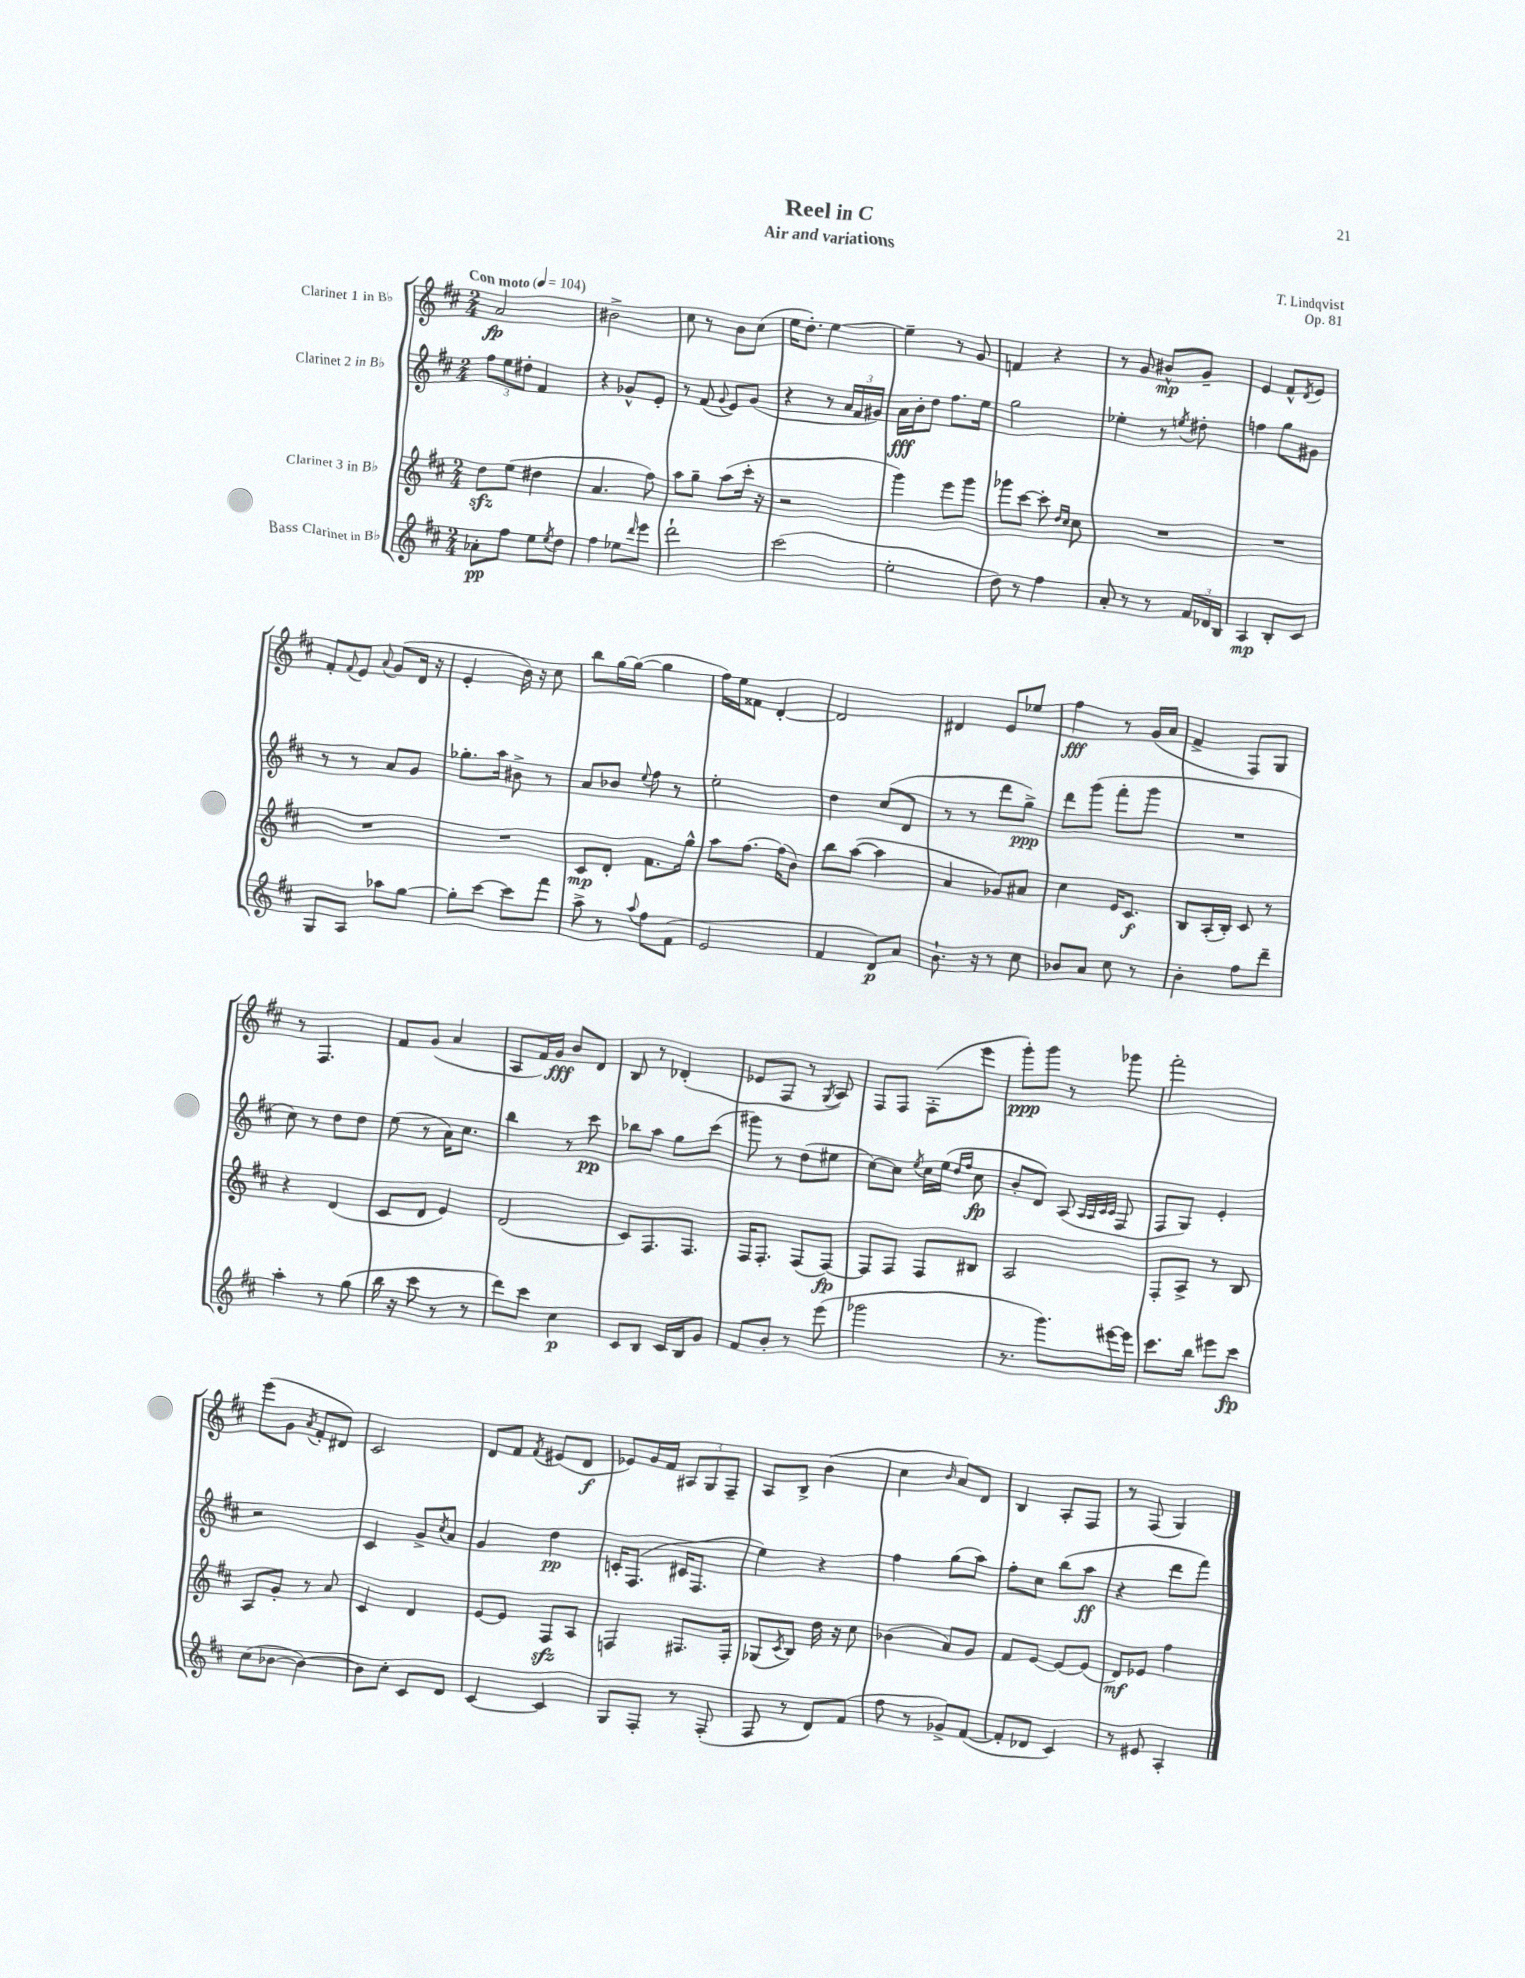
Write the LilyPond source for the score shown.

\header { title = "Reel in C" composer = "T. Lindqvist" subtitle = "Air and variations" opus = "Op. 81" }
<<
\new StaffGroup <<
\new Staff = "s0" \with { instrumentName = "Clarinet 1 in Bb" } {
    \clef treble \key d \major \numericTimeSignature \time 2/4 \tempo "Con moto" 4 = 104
    a'2\fp |
    bis'2-> |
    cis''8 r8 b'8 cis''8( |
    e''16 d''8.-.) e''4~ |
    e''4-- r8 g'8 |
    f'4 r4 |
    r8 g'8 bis'8-^\mp g'8-- |
    e'4 fis'8-^ \acciaccatura { d'8 } e'8 |
    fis'8-. \appoggiatura { fis'8 } e'8 \appoggiatura { a'8 } g'8( d'16 r16 |
    e'4-. b'16) r16 cis''8 |
    b''8 g''16~ g''16~( g''4 |
    fis''16) e''16 fisis'8 d'4~-. |
    d'2 |
    dis'4 e'8 ees''8 |
    fis''4\fff r8 g'16( a'16 |
    fis'4-> fis8) g8 |
    r8 fis4. |
    fis'8 g'8( a'4 |
    a8 fis'16) g'16\fff b'8 d'8 |
    b8 r8 des'4-.( |
    ees'8 fis8 r8 \acciaccatura { g8 } a8) |
    fis8 fis8 fis8-.( e'''8 |
    g'''8-.\ppp) g'''8 r8 ges'''8 |
    fis'''2-. |
    e'''8( g'8 \acciaccatura { a'8 } fis'8-. dis'8) |
    cis'2 |
    d'8 fis'8 \acciaccatura { fis'8 } eis'8( d'8\f |
    ees'8) g'16 fis'16 \tuplet 3/2 { ais8 g8 fis8-- } |
    a8 b8-> b'4( |
    cis''4 \grace { b'16 } a'8) d'8 |
    b4 a8-. fis8 |
    r8 fis8( g4) \bar "|." |
}
\new Staff = "s1" \with { instrumentName = "Clarinet 2 in Bb" } {
    \clef treble \key d \major \numericTimeSignature \time 2/4
    \tuplet 3/2 { fis''8 e''8 dis''8-. } fis'4 |
    r4 ges'8-^ e'8-. |
    r8 fis'8( \appoggiatura { g'8 } e'8) g'8( |
    r4 r8 \tuplet 3/2 { a'16 fis'16 gis'16) } |
    a'16\fff b'16-. d''8 fis''8. e''16 |
    g''2 |
    ees''4-. r8 \acciaccatura { e''8 } dis''8-. |
    f''4 g''8 gis'8 |
    r8 r8 a'8 g'8 |
    ges''8.-. a''16 bis'8-> r8 |
    a'8 bes'8 \appoggiatura { e''8 } fis''8 r8 |
    e''2-. |
    d''4 cis''8( d'8 |
    r8 r8 d'''8 g''8->\ppp) |
    d'''8 g'''8( fis'''8-. g'''8 |
    R2 |
    cis''8) r8 d''8 d''8 |
    e''8( r8 a'16) cis''8. |
    b''4 r8 cis'''8\pp |
    bes''8 a''8 g''8 cis'''8( |
    gis'''8) r8 d''8( eis''8 |
    cis''8~) cis''8 \acciaccatura { e''8 } cis''16 e''16( \grace { d''16 fis''16 } cis''8\fp |
    b'8-. d'8) a8( \grace { a32 a32 cis'32 cis'32 } fis8 |
    fis8 g8) e'4-. |
    r2 |
    cis'4 g'8-> \acciaccatura { cis''8 } a'8 |
    g'4 d''4\pp |
    c'16-. fis8.( cis'16 fis8. |
    e''4) r4 |
    fis''4 g''8( a''8) |
    fis''8-. cis''8 b''8( a''8\ff |
    r4 d'''8 fis'''8) \bar "|." |
}
\new Staff = "s2" \with { instrumentName = "Clarinet 3 in Bb" } {
    \clef treble \key d \major \numericTimeSignature \time 2/4
    d''8\sfz e''8( dis''4 |
    a'4. fis''8) |
    a''8 g''8-- a''8( cis'''16-. r16 |
    r2 |
    g'''4) e'''8 g'''8 |
    ges'''8 cis'''8~ cis'''8-. \grace { d''16 cis''16 } cis''8 |
    R2 |
    R2 |
    R2 |
    R2 |
    cis'8\mp d'8-. fis'8. g''16-^ |
    a''8 fis''8.~ fis''16( b'8) |
    b''8 a''8~( a''4 |
    a'4 ges'8) ais'8 |
    cis''4 e'16 cis'8.\f |
    b8 a16-.( b16-.) cis'8 r8 |
    r4 d'4( |
    cis'8 d'8 e'4) |
    d'2( |
    cis'8) fis8. fis8. |
    fis16 fis8.-. fis8( fis8~\fp) |
    fis8 fis8 fis8 bis8 |
    a2 |
    fis8-. a8-> r8 b8 |
    a8 g'8-. r8 a'8 |
    cis'4 d'4 |
    e'8~ e'8 fis8\sfz a8 |
    f4 fis8. fis16-. |
    ges8( \acciaccatura { cis'8 } b8) d''16 r16 cis''8 |
    bes'4( a'8) g'8 |
    fis'8 e'8~ e'8~ e'8( |
    d'8\mf) ees'8 fis''4 \bar "|." |
}
\new Staff = "s3" \with { instrumentName = "Bass Clarinet in Bb" } {
    \clef treble \key d \major \numericTimeSignature \time 2/4
    aes'8-.\pp fis''8 e''8 \acciaccatura { e''8 } d''8 |
    fis''4 ees''8 \grace { d'''16 } e'''8 |
    d'''2-! |
    cis'''2( |
    e''2-. |
    d''8) r8 fis''4 |
    a'8-. r8 r8 \tuplet 3/2 { fis'16 des'16 b16 } |
    a4\mp b8-. cis'8 |
    g8 a8 aes''8 g''8~ |
    g''8-. cis'''8~ cis'''8 fis'''8 |
    a''8-> r8 \appoggiatura { a''8 } fis''8 fis'8( |
    e'2 |
    fis'4 d'8\p) a'8 |
    b'8.-! r16 r8 cis''8 |
    bes'8 a'8 cis''8 r8 |
    b'4-. fis''8 d'''8-- |
    a''4-. r8 g''8( |
    b''16 r16 cis'''8 r8 r8 |
    d'''8) cis'''8 cis''4\p |
    cis'8 b8 cis'16 b16 g'8 |
    fis'8 b'8-. r8 e'''8( |
    ges'''2 |
    r8. g'''8.) eis'''16~ eis'''16 |
    cis'''8. b''16 eis'''8 cis'''8\fp |
    cis''8( bes'8~ bes'4~) |
    bes'8 cis''8-. cis'8 d'8 |
    cis'4~ cis'4 |
    g8 fis8-. r8 fis8-.( |
    fis8 r8 d'8) fis'8( |
    fis''8 r8 ges'8->) fis'8~( |
    fis'8-. des'8 cis'4) |
    r8 eis'8 a4-. \bar "|." |
}
>>
>>
\layout { \context { \Score \remove "Bar_number_engraver" } }
